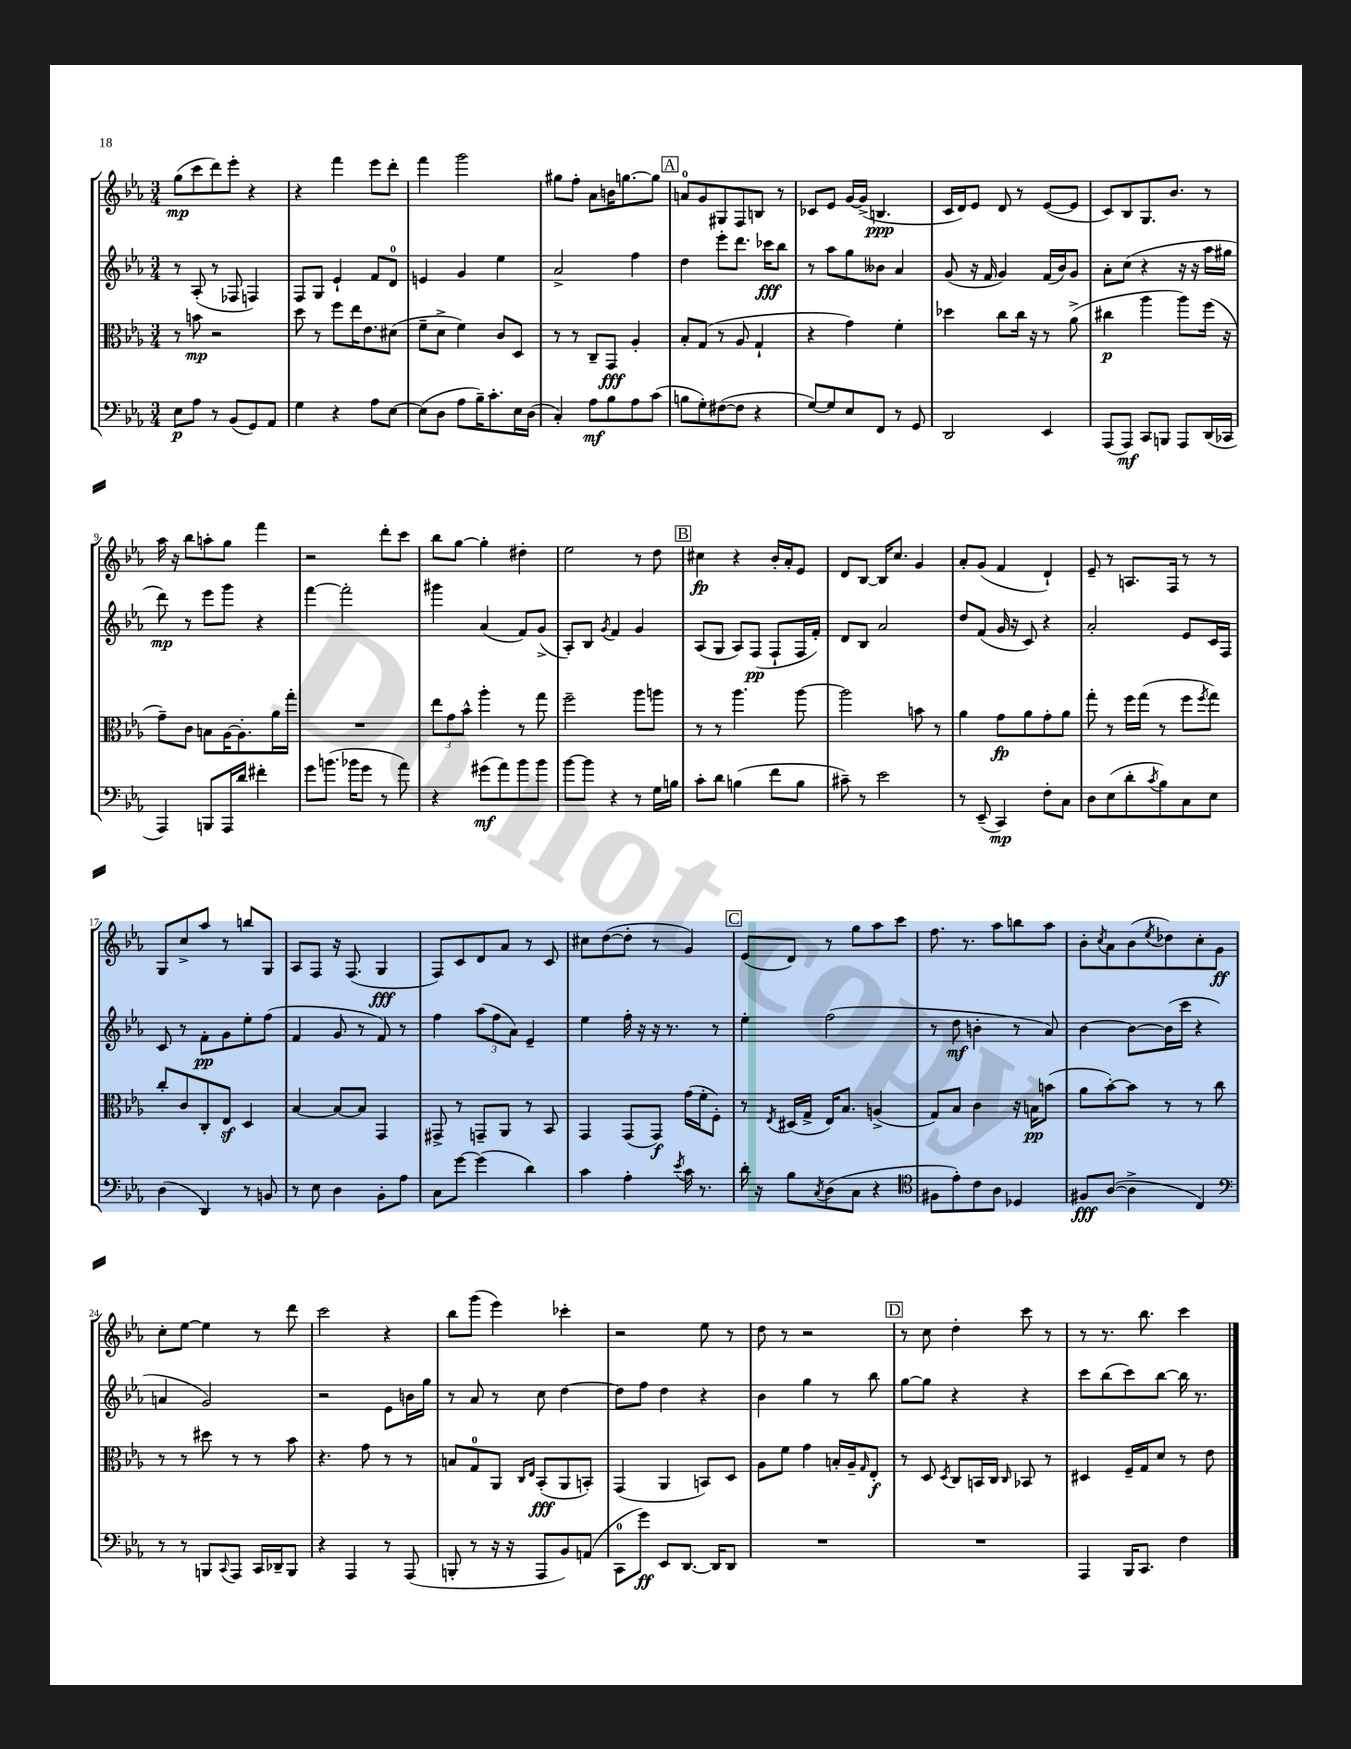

**kern	**kern	**kern	**kern
*staff4	*staff3	*staff2	*staff1
*clefF4	*clefC3	*clefG2	*clefG2
*k[b-e-a-]	*k[b-e-a-]	*k[b-e-a-]	*k[b-e-a-]
*M3/4	*M3/4	*M3/4	*M3/4
8E-\L	8r	8r	(8gg\L
8A-\J	8b\	(8A-'/	8ccc\
8r	2r	8r	8ddd\)
(8BB-/L	.	8F-/	8eee-'\J
8GG/)	.	4F/)	4r
8AA-/J	.	.	.
=	=	=	=
4G\	8dd\	8F/L	4r
.	8r	8G/J	.
4r	8ff\L	4e-`/	4fff\
.	16ee-\K	.	.
.	8.e-\	.	.
8A-\L	.	8f/L	8eee-\L
[8E-\J	(8d#\J	8d/J	8ddd'\J
=	=	=	=
(8E-\]L	8f~\L	4e/	4fff\
8D\J	8d^\J	.	.
8A-\L	4f\)	4g/	2ggg\
16B-~\K)	.	.	.
8.c'\	.	.	.
.	8c/L	4ee-\	.
16E-\L	8D/J	.	.
(16D\JJ	.	.	.
=	=	=	=
4C'/)	8r	2a-^/	8gg#\L
.	8r	.	8ff'\J
8A-\L	8C~/L	.	8a-\L
8B-\	8GG/J	.	16b\K
.	.	.	[8.gg\
8A-\	4A-'/	4ff\	.
(8c\J	.	.	8gg\]J
=	=	=	=
8B\L	8B-'/L	4dd\	8a/L
8G'\)	(8G/J	.	8g/
([8F#\	8r	8eee-'\L	8G#/
8F#\]J	8A-/	8.ddd\J	8F/
4r	4G`/	.	8B/J
.	.	16ccc-\LK	.
.	.	8bb-\J	8r
=	=	=	=
[8G/L)	4r	8r	8c-/L
8G/]	.	8aa-\L	8e-/J
8E-/	4g\)	8gg\	[16g/LL
.	.	.	(16g^/]JJ
8FF/J	.	8b--\J	4.B/
8r	4f'\	4a-/	.
8GG/	.	.	.
=	=	=	=
2DD/	4dd-\	(8g/	16c/LL
.	.	.	16d/J)
.	.	16r	8e-/J
.	.	16f/	.
.	8cc\L	4g/)	8d/
.	16cc\Jk	.	8r
.	16r	.	.
4EE-/	8r	(16f/LL	([8e-/L
.	.	16b-/J)	.
.	(8a-^\	8g/J	8e-/]J
=	=	=	=
(8AAA-/L	4cc#\	8a-'\L	8c/L)
8AAA-/J)	.	(8cc\J	8B-/
8CC/L	4aa-\	4r	8.G/
8BBB/J	.	.	.
.	.	.	8.b-/J
8AAA-/L	8aa-\L)	16r	.
.	.	16r	.
(16DD/L	(16ff\Jk	16aa-\LL	8r
16CC-/JJ	16r	16gg#\JJ	.
=	=	=	=
4AAA-/)	8g~\L)	8ddd\)	16aa-\
.	.	.	16r
.	8c\J	8r	8bb-\L
8BBB/L	8B\L	8eee-\L	8aa'\
16AAA-/L	[16A-\K	8ggg\J	8gg\J
16d/JJ	8.A-'\]	.	.
4f#'\	.	4r	4fff\
.	16a-\L	.	.
.	16gg'\JJ	.	.
=	=	=	=
8g\L	2.r	[4fff\	2r
(8.b\J	.	.	.
.	.	2fff'\]	.
16b-\LK	.	.	.
8g\J	.	.	.
8r	.	.	8ddd'\L
8a-\)	.	.	8ccc\J
=	=	=	=
4r	12ee-\L	4ggg#\	8bb-\L
.	12g\	.	.
.	.	.	[8gg\J
.	12b-^^\J	.	.
(8g#\L	4aa-'\	(4a-/	4gg'\]
8a-\)	.	.	.
8b-\	8r	8f/L)	4dd#'\
8b-\J	8gg\	(8g^/J	.
=	=	=	=
[8b-\L	2ff~\	8A-'/L)	2ee-\
8b-\]J	.	8B-/J	.
.	.	8qg/	.
4r	.	4f/	.
8r	8aa-\L	4g/	8r
16G\LL	8aa\J	.	8dd\
16B\JJ	.	.	.
=	=	=	=
8c'\L	8r	(8A-/L	4cc#\
8d\J	8r	8G/J	.
(4B\	4.aa-\	8A-/L)	4r
.	.	(8F/J	.
8f\L	.	8F`/L	16b-'/LL
.	.	.	16a-'/J
8B\J	[8aa-\	16F/L	8e-/J
.	.	16f'/JJ)	.
=	=	=	=
8c#~\)	2aa-\]	8d/L	8d/L
8r	.	8B-/J	[8B-/J
2e-\	.	2a-/	16B-/]LK
.	.	.	8.cc/J
.	8b\	.	4g/
.	8r	.	.
=	=	=	=
8r	4a-\	8dd/L	8a-'/L
(8EE-~/	.	(8f/J	(8g/J
4CC/)	8g\L	16g/	4f/
.	.	16r	.
.	8a-\	8c/)	.
8F'\L	8g'\	4r	4d`/)
8C\J	8a-\J	.	.
=	=	=	=
8D\L	8gg'\	2a-'/	8e-~/
(8E-\	8r	.	8r
8d'\	16ff\LL	.	8.A/L
.	(16gg\JJ	.	.
8qc/	.	.	.
8B-\)	8r	.	.
.	.	.	16F/Jk
8C\	8ff\L	8e-/L	8r
.	8qff/	.	.
8E-\J	8gg\J)	16c/L	8r
.	.	16F/JJ	.
=	=	=	=
(4D\	8cc'/L	8c/	8G/L
.	8c/	8r	8cc^/
4DD/)	8C'/	8f'\L	8aa-/J
.	8E-/J	8g\	8r
8r	4D/	8ee-'\	8bb/L
8BB/	.	(8ff\J	8G/J
=	=	=	=
8r	[4B-/	4f/	8A-/L
8E-\	.	.	8F/J
4D\	8B-/_L	8g/	16r
.	.	.	(8.F/
.	8B-/]J	8r	.
8BB-'\L	4GG/	8f/)	4G/
8A-\J	.	8r	.
=	=	=	=
8C\L	8GG#^/	4ff\	8F/L)
[8g\J	8r	.	8c/
(4g\]	8GG~/L	(12aa-\L	8d/
.	.	12ff\	.
.	8AA-/J	.	8a-/J
.	.	12a-\J)	.
4d\)	8r	4e-~/	8r
.	8BB-/	.	8c/
=	=	=	=
4c\	4GG/	4ee-\	8cc#\L
.	.	.	([8dd\
4A-'\	(8GG/L	16ff'\	8dd'\]J
.	.	16r	.
.	8GG/J)	16r	8r
.	.	8.r	.
8qe-/	.	.	.
16c\	(16g\LL	.	4g/)
8.r	16f'\J	.	.
.	8F'\J)	8r	.
=	=	=	=
16d'\	8r	4ee-'\	(8e-/L
16r	.	.	.
.	8qE-/	.	.
8B-\L	(16D#/LL	.	8d/J)
.	16G^/JJ	.	.
8qC/	.	.	.
(8D\	16E-/LK)	(2ff\	8r
.	8.B-/J	.	.
8C\J	.	.	8gg\L
4r	(4A^/	.	8aa-\
.	.	.	8ccc\J
=	=	=	=
*clefC4	*	*	*
8F#\L	8G/L)	8r	8.ff\
8e-'\)	8B-/J	8dd\	.
.	.	.	8.r
8c\	4c\	4b'\	.
8A-\J	.	.	8aa-\L
4D-/	16r	8r	8bb\
.	16B\LK	.	.
.	(8b\J	8a-/)	8aa-\J
=	=	=	=
8F#/L	8a-\L	[4b-\	8b-'\L
.	.	.	8qcc/
([8A-/J	[8b-'\)	.	8a-\
4A-^\]	8b-\]J	8b-\_L	(8b-\
.	.	.	8qee-/
.	8r	(16b-\]L	8dd-\)
.	.	16ccc\JJ	.
4C/)	8r	4r	8cc'\
.	8cc\	.	8g\J
=	=	=	=
*clefF4	*	*	*
8r	8r	4a/	8cc'\L
8r	8r	.	[8ee-\J
8BBB/L	8dd#\	2g/)	4ee-\]
8qqCC/	.	.	.
8AAA-/J	8r	.	.
16CC/LL	8r	.	8r
16DD-~/J	.	.	.
8BBB/J	8b-\	.	8ddd\
=	=	=	=
4r	4.r	2r	2ccc\
4AAA-/	.	.	.
.	8g\	.	.
8r	8r	8e-\L	4r
(8AAA-/	8r	16b\L	.
.	.	16gg\JJ	.
=	=	=	=
8BBB'/	8B/L	8r	8bb-\L
8r	8G/	8a-/	(8ggg\J
16r	8AA-/J	8r	4eee-\)
16r	.	.	.
.	16qqC/LL	.	.
.	16qqE-/JJ	.	.
8AAA-/L	(8BB-'/L	8cc\	.
8BB-/)	8AA-/	[4dd\	4ccc-'\
(8AA/J	8BB'/J)	.	.
=	=	=	=
8CC\L	(4GG/	8dd\]L	2r
8g\J)	.	8ff\J	.
8EE-/L	4AA-/	4dd\	.
[8.DD/J	.	.	.
.	8BB/L)	4r	8ee-\
16DD/]LK	.	.	.
8DD/J	8D/J	.	8r
=	=	=	=
2.r	8A-\L	4b-\	8dd\
.	8f\J	.	8r
.	4g\	4gg\	2r
.	16B'/LL	8r	.
.	16A-~/J	.	.
.	16qqG/	.	.
.	8E-'/J	8bb-\	.
=	=	=	=
2.r	8r	[8gg\L	8r
.	8D/	8gg\]J	8cc\
.	8qD/	.	.
.	8C/L	4r	4dd'\
.	16BB/L	.	.
.	16C/JJ	.	.
.	16qqC/	.	.
.	8BB-/	4r	8ccc\
.	8r	.	8r
=	=	=	=
4AAA-/	4D#/	8ccc\L	8r
.	.	(8bb-\	8.r
16BBB-/LK	16F~/LL	8ccc\)	.
8.CC/J	16G/J	.	8.bb-\
.	8d/J	[8bb-\J	.
4F\	8r	16bb-\]	4ccc\
.	.	8.r	.
.	8e-\	.	.
==	==	==	==
*-	*-	*-	*-
